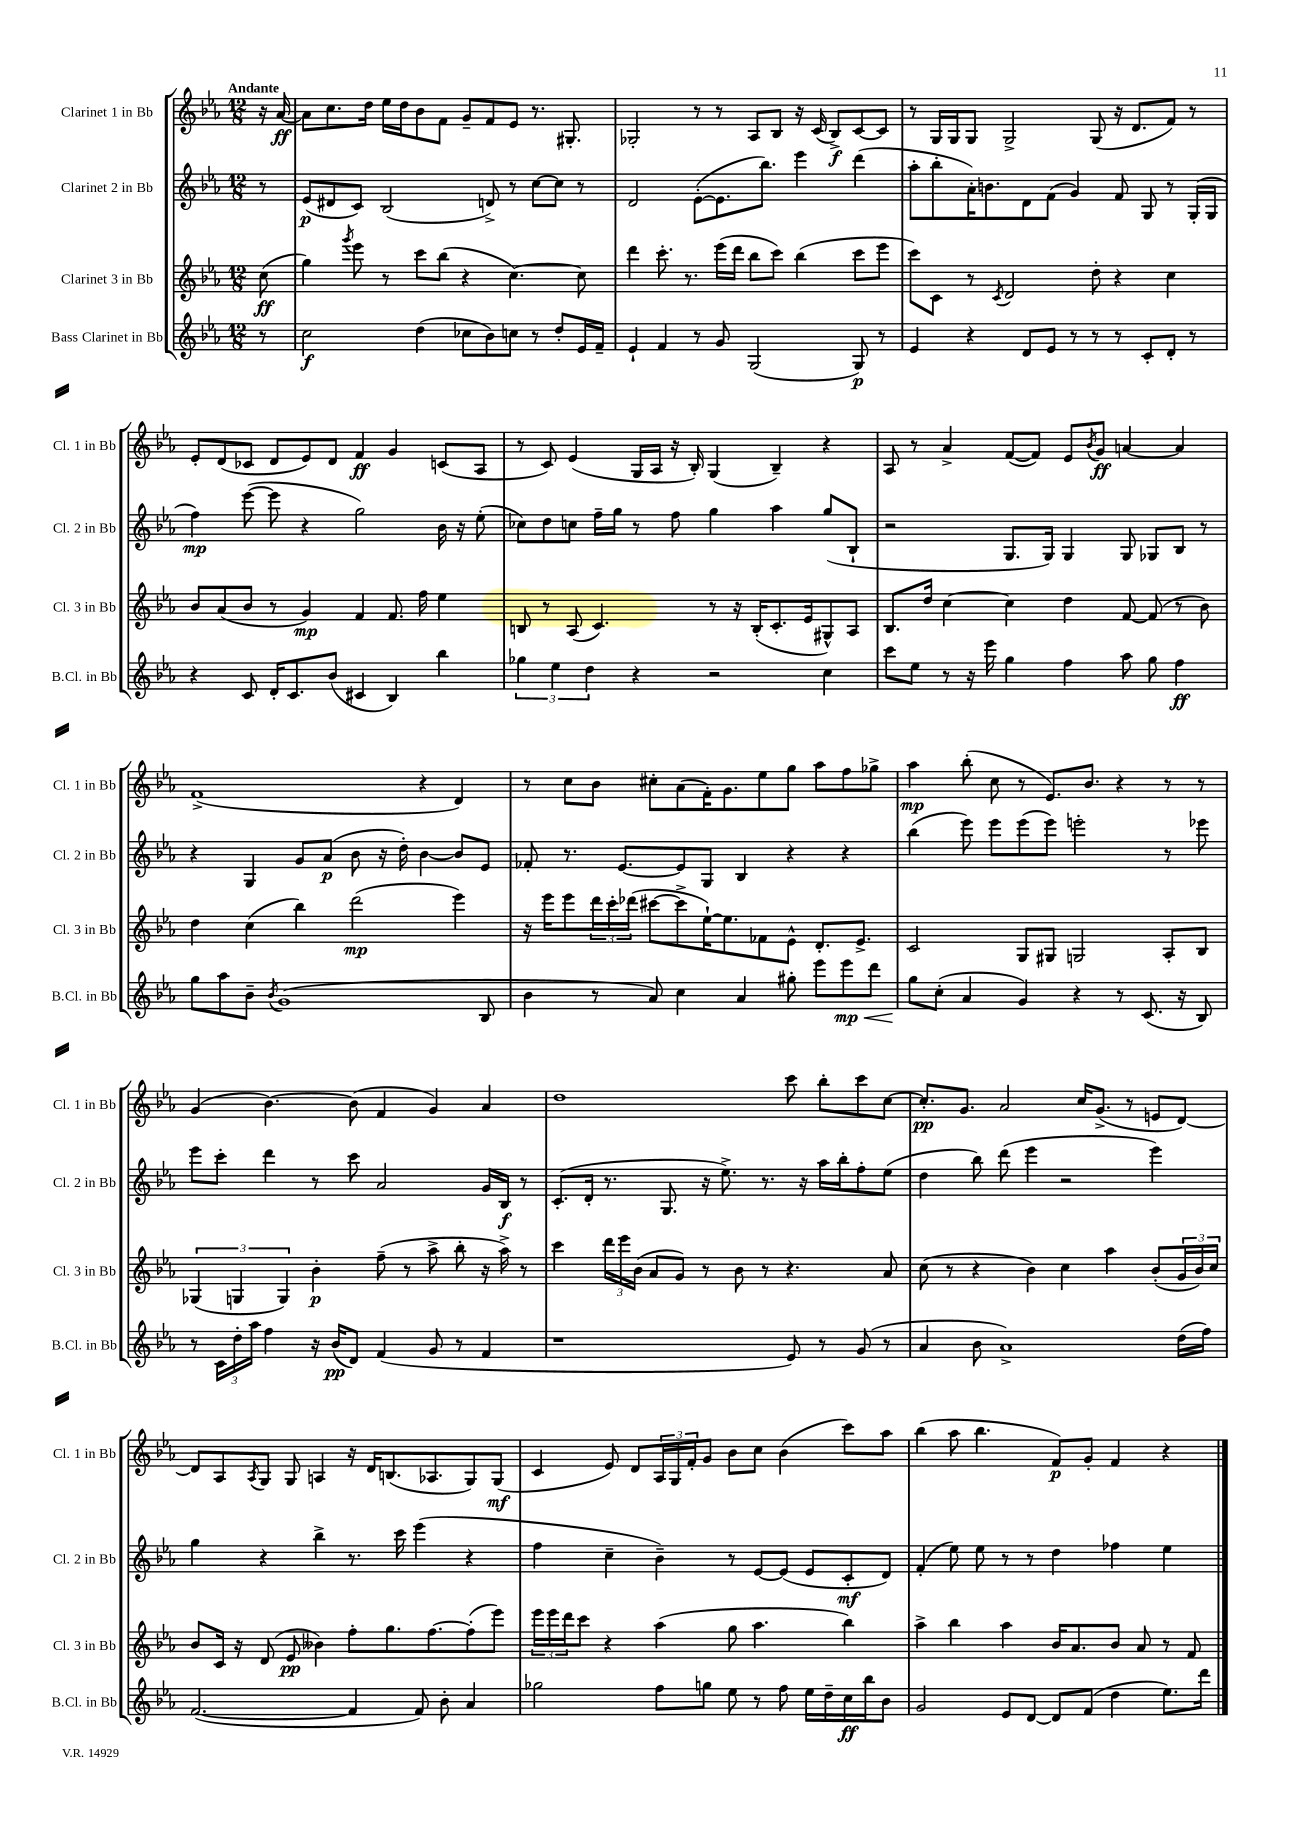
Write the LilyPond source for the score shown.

<<
\new StaffGroup <<
\new Staff = "s0" \with { instrumentName = "Clarinet 1 in Bb" shortInstrumentName = "Cl. 1 in Bb" } {
    \clef treble \key ees \major \numericTimeSignature \time 12/8 \partial 8 \tempo "Andante"
    r16 aes'16~\ff |
    aes'8 c''8. d''16 ees''16 d''16 bes'8 f'8 g'8-- f'8 ees'8 r8. gis8.-. |
    ges2-. r8 r8 aes8 bes8 r16 c'16( bes8->\f) c'8~ c'8 |
    r8 g16 g16 g8 g2-> g8( r16 d'8. f'8) r8 |
    ees'8-. d'8( ces'8 d'8 ees'8) d'8 f'4\ff g'4 c'8( aes8 |
    r8 c'8) ees'4( g16 aes16 r16 bes16-.) g4( bes4--) r4 |
    aes8 r8 aes'4-> f'8~( f'8) ees'8 \acciaccatura { bes'8 } g'8\ff a'4~ a'4 |
    f'1->( r4 d'4) |
    r8 c''8 bes'8 cis''8-. aes'8( f'16-.) g'8. ees''8 g''8 aes''8 f''8 ges''8-> |
    aes''4\mp bes''8-.( c''8 r8 ees'8.) bes'8. r4 r8 r8 |
    g'4( bes'4.~) bes'8( f'4 g'4) aes'4 |
    d''1 c'''8 bes''8-. c'''8 c''8~ |
    c''8.-.\pp g'8. aes'2 c''16 g'8.->( r8 e'8 d'8~) |
    d'8 aes8 \acciaccatura { aes8 } g8 g8 a4 r16 d'16 b8.( aes8. g8) g8\mf( |
    c'4 ees'8) d'8 \tuplet 3/2 { aes16 g16 f'16-. } g'8 bes'8 c''8 bes'4( c'''8) aes''8 |
    bes''4( aes''8 bes''4. f'8\p) g'8-. f'4 r4 \bar "|." |
}
\new Staff = "s1" \with { instrumentName = "Clarinet 2 in Bb" shortInstrumentName = "Cl. 2 in Bb" } {
    \clef treble \key ees \major \numericTimeSignature \time 12/8 \partial 8
    r8 |
    ees'8\p( dis'8 c'8) bes2( d'8->) r8 c''8~ c''8 r8 |
    d'2 ees'8~-.( ees'8. bes''8.) ees'''4 d'''4( |
    aes''8-. bes''8-. aes'16-.) b'8. d'8 f'8( g'4) f'8 g8 r8 g16-.( g16 |
    f''4\mp) ees'''8~( ees'''8 r4 g''2) bes'16 r16 ees''8-.( |
    ces''8) d''8 c''8 f''16-- g''16 r8 f''8 g''4 aes''4 g''8( bes8-! |
    r2 g8. g16) g4 g8 ges8 bes8 r8 |
    r4 g4 g'8 aes'8\p( bes'8 r16 d''16-.) bes'4~ bes'8 ees'8 |
    fes'8-. r8. ees'8.~ ees'8 g8 bes4 r4 r4 |
    bes''4( ees'''8) ees'''8 ees'''8( ees'''8) e'''2-. r8 ees'''8 |
    ees'''8 c'''8-. d'''4 r8 c'''8 aes'2 g'16 bes16\f r8 |
    c'8.-.( d'16-. r8. g8. r16 ees''8.->) r8. r16 aes''16 bes''16-. f''8-. ees''8( |
    d''4 bes''8) d'''8( ees'''4 r2 ees'''4) |
    g''4 r4 bes''4-> r8. c'''16 ees'''4( r4 |
    f''4 c''4-- bes'4--) r8 ees'8~ ees'8( ees'8 c'8-.\mf d'8) |
    f'4-.( ees''8) ees''8 r8 r8 d''4 fes''4 ees''4 \bar "|." |
}
\new Staff = "s2" \with { instrumentName = "Clarinet 3 in Bb" shortInstrumentName = "Cl. 3 in Bb" } {
    \clef treble \key ees \major \numericTimeSignature \time 12/8 \partial 8
    c''8\ff( |
    g''4) \acciaccatura { g'''8 } ees'''8 r8 c'''8 bes''8( r4 c''4.~) c''8 |
    d'''4 c'''8.-. r8. ees'''16( d'''16 bes''8 c'''8) bes''4( c'''8 ees'''8 |
    c'''8) c'8 r8 \acciaccatura { c'8 } d'2 d''8-. r4 c''4 |
    bes'8 aes'8( bes'8 r8 g'4\mp) f'4 f'8. f''16 ees''4 |
    b8 r8 aes8( c'4.) r8 r16 b16-.( c'8.-. ees'16 gis8-^) aes8 |
    bes8. d''16 c''4~ c''4 d''4 f'8~ f'8( r8 bes'8) |
    d''4 c''4( bes''4) d'''2\mp( ees'''4) |
    r16 ees'''16 ees'''8 \tuplet 3/2 { d'''16 c'''16-. des'''16( } cis'''8~ cis'''8-> ees''16~-!) ees''8. fes'8 ees'8-^ d'8.-. ees'8.-> |
    c'2 g8 gis8 g2 aes8-. bes8 |
    \tuplet 3/2 { ges4( g4 g4) } bes'4-.\p f''8--( r8 aes''8-> bes''8-. r16 aes''16->) r8 |
    c'''4 \tuplet 3/2 { d'''16 ees'''16 bes'16( } aes'8 g'8) r8 bes'8 r8 r4. aes'8 |
    c''8( r8 r4 bes'4) c''4 aes''4 bes'8-.( \tuplet 3/2 { g'16 bes'16) c''16 } |
    bes'8 c'16 r16 d'8( ees'8\pp beses'4) f''8-. g''8. f''8.~ f''8-.( ees'''8) |
    \tuplet 3/2 { ees'''16 ees'''16 d'''16 } c'''8 r4 aes''4( g''8 aes''4. bes''4) |
    aes''4-> bes''4 aes''4 bes'16 aes'8. bes'8 aes'8 r8 f'8 \bar "|." |
}
\new Staff = "s3" \with { instrumentName = "Bass Clarinet in Bb" shortInstrumentName = "B.Cl. in Bb" } {
    \clef treble \key ees \major \numericTimeSignature \time 12/8 \partial 8
    r8 |
    c''2\f d''4( ces''8 bes'8) c''8 r8 d''8-. ees'16 f'16-- |
    ees'4-! f'4 r8 g'8 g2( g8\p) r8 |
    ees'4 r4 d'8 ees'8 r8 r8 r8 c'8-. d'8-. r8 |
    r4 c'8 d'16-. c'8. bes'8( cis'4 bes4) bes''4 |
    \tuplet 3/2 { ges''4 ees''4 d''4 } r4 r2 c''4 |
    c'''8 ees''8 r8 r16 ees'''16 g''4 f''4 aes''8 g''8 f''4\ff |
    g''8 aes''8 bes'8-- \acciaccatura { bes'8 } g'1( bes8 |
    bes'4 r8 aes'8) c''4 aes'4 gis''8-. ees'''8 ees'''8\mp\< d'''8 |
    g''8\! c''8-.( aes'4 g'4) r4 r8 c'8.( r16 bes8) |
    r8 \tuplet 3/2 { c'16 d''16-. aes''16 } f''4 r16 bes'16\pp( d'8) f'4( g'8 r8 f'4 |
    r1 ees'8) r8 g'8( r8 |
    aes'4 bes'8 aes'1->) d''16( f''16) |
    f'2.~( f'4 f'8) bes'8-. aes'4 |
    ges''2 f''8 g''8 ees''8 r8 f''8 ees''16 d''16-- c''16\ff bes''16 bes'8 |
    g'2 ees'8 d'8~ d'8 f'8( d''4 ees''8.) d'''16 \bar "|." |
}
>>
>>
\layout { \context { \Score \remove "Bar_number_engraver" } }
